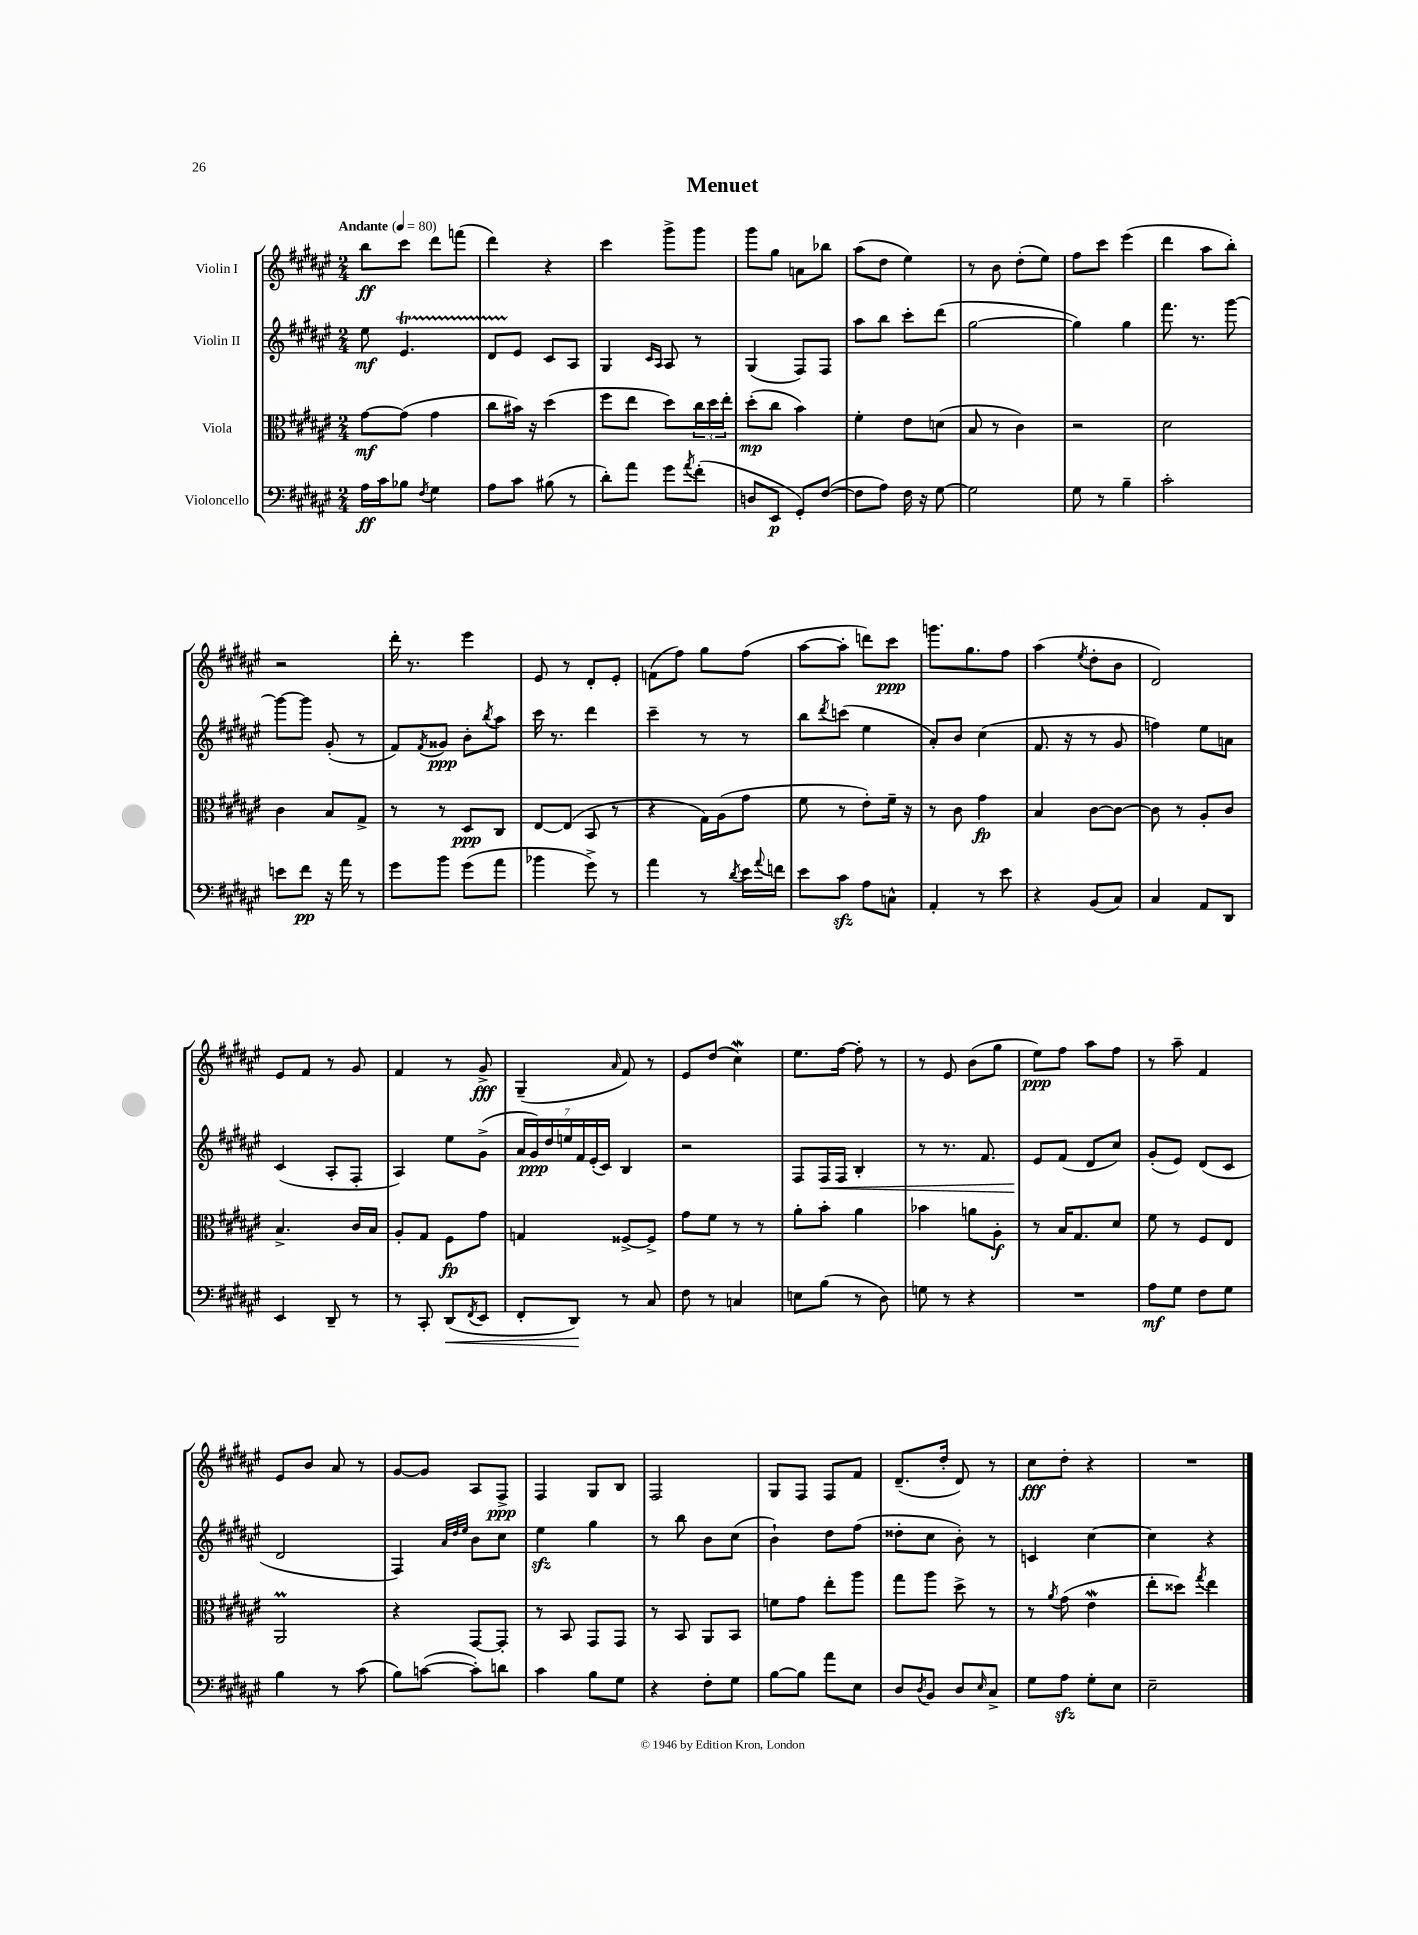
\header { title = "Menuet" }
<<
\new StaffGroup <<
\new Staff = "s0" \with { instrumentName = "Violin I" } {
    \clef treble \key fis \major \numericTimeSignature \time 2/4 \tempo "Andante" 4 = 80
    b''8\ff cis'''8 dis'''8 f'''8( |
    dis'''4) r4 |
    cis'''4 gis'''8-> gis'''8 |
    gis'''8 gis''8 a'8 bes''8 |
    ais''8( dis''8 eis''4) |
    r8 b'8 dis''8-.( eis''8) |
    fis''8 cis'''8 eis'''4( |
    dis'''4 ais''8 b''8-.) |
    r2 |
    dis'''16-. r8. eis'''4 |
    eis'8 r8 dis'8-. eis'8-. |
    f'8( fis''8) gis''8 fis''8( |
    ais''8~ ais''8-. d'''8) cis'''8\ppp |
    g'''8. gis''8. fis''8 |
    ais''4( \acciaccatura { eis''8 } dis''8-. b'8 |
    dis'2) |
    eis'8 fis'8 r8 gis'8 |
    fis'4 r8 gis'8->\fff |
    gis4--( \grace { ais'16 } fis'8) r8 |
    eis'8 dis''8( cis''4\mordent) |
    eis''8. fis''16~ fis''8-. r8 |
    r8 eis'8 b'8( gis''8 |
    eis''8\ppp) fis''8 ais''8 fis''8 |
    r8 ais''8-- fis'4 |
    eis'8 b'8 ais'8 r8 |
    gis'8~ gis'8 ais8 fis8->\ppp |
    fis4 gis8 b8 |
    fis2 |
    gis8 fis8 fis8 fis'8 |
    dis'8.--( dis''16-. dis'8) r8 |
    cis''8\fff dis''8-. r4 |
    R2 \bar "|." |
}
\new Staff = "s1" \with { instrumentName = "Violin II" } {
    \clef treble \key fis \major \numericTimeSignature \time 2/4
    eis''8\mf eis'4.\startTrillSpan |
    dis'8 eis'8\stopTrillSpan cis'8 ais8 |
    gis4 \grace { cis'16 ais16 } ais8 r8 |
    gis4( fis8) fis8 |
    ais''8 b''8 cis'''8-. dis'''8( |
    gis''2~ |
    gis''4) gis''4 |
    fis'''8. r8. gis'''8~ |
    gis'''8~ gis'''8 gis'8-.( r8 |
    fis'8) \acciaccatura { fis'8 } gisis'8\ppp b'8-. \acciaccatura { b''8 } ais''8 |
    cis'''16 r8. dis'''4 |
    cis'''4-- r8 r8 |
    b''8 \acciaccatura { dis'''8 } c'''8( eis''4 |
    ais'8-.) b'8 cis''4( |
    fis'8. r16 r8 gis'8 |
    f''4) eis''8 a'8 |
    cis'4( ais8-. fis8-. |
    ais4) eis''8 gis'8->( |
    \tuplet 7/4 { ais'16 gis'16\ppp) dis''16 e''16 fis'16 eis'16-.( cis'16) } b4 |
    r2 |
    fis8 fis16\< fis16 b4-. |
    r8 r8. fis'8. |
    eis'8\! fis'8( dis'8 cis''8) |
    gis'8-.( eis'8) dis'8( cis'8 |
    dis'2 |
    fis4) \grace { ais'32 dis''32 eis''32 } b'8 cis''8 |
    eis''4\sfz gis''4 |
    r8 b''8 b'8 cis''8( |
    b'4-!) dis''8 fis''8( |
    disis''8-. cis''8 b'8-.) r8 |
    c'4 cis''4~ |
    cis''4 r4 \bar "|." |
}
\new Staff = "s2" \with { instrumentName = "Viola" } {
    \clef alto \key fis \major \numericTimeSignature \time 2/4
    gis'8~\mf gis'8( gis'4 |
    cis''8 bis'16) r16 dis''4( |
    fis''8 eis''8 dis''8) \tuplet 3/2 { cis''16 dis''16 eis''16-. } |
    dis''8-.\mp( cis''8 b'4) |
    fis'4-. eis'8 d'8( |
    b8 r8 cis'4) |
    r2 |
    dis'2 |
    cis'4 b8 gis8-> |
    r8 r8 dis8\ppp cis8 |
    eis8~ eis8( b,8 r8 |
    r4 gis16) ais16( gis'8 |
    fis'8 r8 eis'8-.) fis'16-- r16 |
    r8 cis'8 gis'4\fp |
    b4 cis'8~ cis'8~ |
    cis'8 r8 ais8-. cis'8 |
    b4.-> cis'16 b16 |
    ais8-. gis8 fis8\fp gis'8 |
    g4 fisis8~-> fisis8-> |
    gis'8 fis'8 r8 r8 |
    ais'8-. b'8-. ais'4 |
    bes'4 a'8 ais8-.\f |
    r8 b16 gis8. dis'8 |
    fis'8 r8 fis8 eis8 |
    ais,2\prall |
    r4 gis,8~ gis,8-. |
    r8 b,8 gis,8 gis,8 |
    r8 b,8 ais,8 b,8 |
    f'8 gis'8 eis''8-. ais''8 |
    gis''8 ais''8 dis''8-> r8 |
    r8 \acciaccatura { ais'8 } gis'8( eis'4\mordent |
    eis''8-. disis''8) \acciaccatura { gis''8 } eis''4 \bar "|." |
}
\new Staff = "s3" \with { instrumentName = "Violoncello" } {
    \clef bass \key fis \major \numericTimeSignature \time 2/4
    ais16\ff cis'16 bes8 \acciaccatura { fis8 } gis4 |
    ais8 cis'8 bis8( r8 |
    dis'8-.) ais'8 gis'8 \acciaccatura { ais'8 } fis'8-.( |
    d8 eis,8\p gis,8-.) fis8~( |
    fis8 ais8) fis16 r16 gis8~ |
    gis2 |
    gis8 r8 b4-- |
    cis'2-. |
    e'8 fis'8\pp r16 ais'16 r8 |
    gis'8 b'8 gis'8( ais'8 |
    bes'4 gis'8->) r8 |
    ais'4 r8 \acciaccatura { dis'8 } eis'16 \appoggiatura { ais'8 } f'16 |
    eis'8 cis'8\sfz ais8 c8-^ |
    ais,4-. r8 eis'8 |
    r4 b,8( cis8) |
    cis4 ais,8 dis,8 |
    eis,4 dis,8-- r8 |
    r8 cis,8-. dis,8\<( \acciaccatura { fis,8 } eis,8 |
    fis,8-. dis,8\!) r8 cis8 |
    fis8 r8 c4 |
    e8 b8( r8 dis8) |
    g8 r8 r4 |
    R2 |
    ais8\mf gis8 fis8 gis8 |
    b4 r8 cis'8( |
    b8) c'8~( c'8-.) d'8 |
    cis'4 b8 gis8 |
    r4 fis8-. gis8 |
    b8~ b8 ais'8 eis8 |
    dis8 \acciaccatura { dis8 } b,8 dis8 \grace { eis16 } cis8-> |
    gis8 ais8\sfz gis8-. eis8 |
    eis2-- \bar "|." |
}
>>
>>
\layout { \context { \Score \remove "Bar_number_engraver" } }
